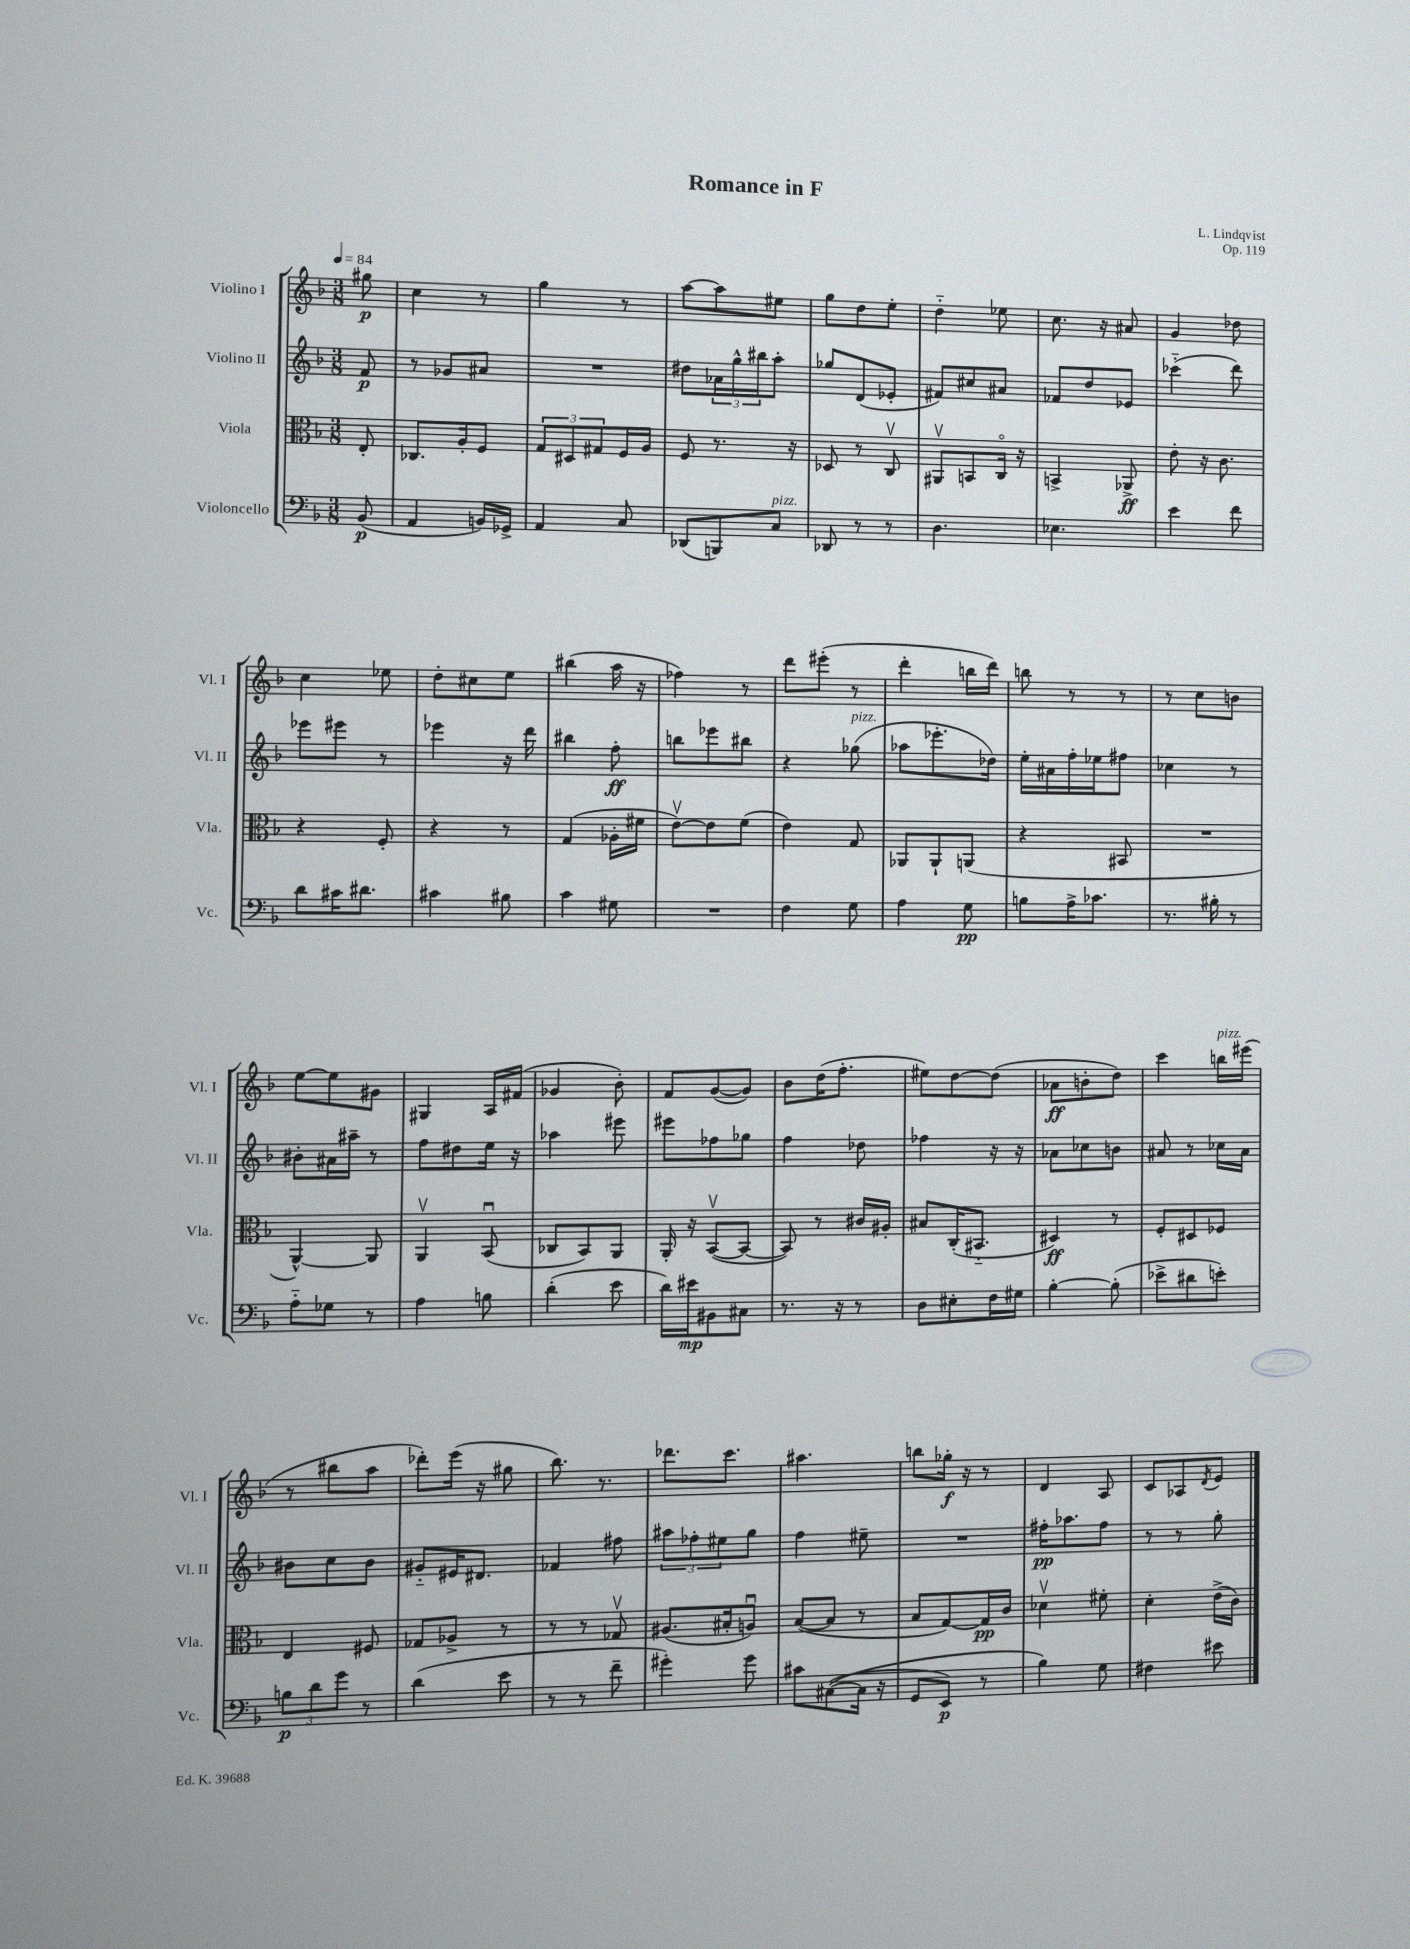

**kern	**dynam	**kern	**dynam	**kern	**dynam	**kern	**dynam
*part4	*part4	*part3	*part3	*part2	*part2	*part1	*part1
*staff4	*staff4	*staff3	*staff3	*staff2	*staff2	*staff1	*staff1
*I"Violoncello	*	*I"Viola	*	*I"Violino II	*	*I"Violino I	*
*I'Vc.	*	*I'Vla.	*	*I'Vl. II	*	*I'Vl. I	*
*clefF4	*	*clefC3	*	*clefG2	*	*clefG2	*
*k[b-]	*	*k[b-]	*	*k[b-]	*	*k[b-]	*
*M3/8	*	*M3/8	*	*M3/8	*	*M3/8	*
*MM84	*	*MM84	*	*MM84	*	*MM84	*
=	=	=	=	=	=	=	=
(8BB-/	p	8E'/	.	8f/	p	8gg#X\	p
=1	=1	=1	=1	=1	=1	=1	=1
4AA/	.	8.C-X/L	.	8r	.	4cc\	.
.	.	.	.	8g-X/L	.	.	.
.	.	16A'/k	.	.	.	.	.
16BBn/LL)	.	8F/J	.	8a#X/J	.	8r	.
16GG-X^/JJ	.	.	.	.	.	.	.
=2	=2	=2	=2	=2	=2	=2	=2
4AA/	.	12G/L	.	4.r	.	4gg\	.
.	.	12D#X/	.	.	.	.	.
.	.	12G#X/	.	.	.	.	.
8C/	.	16F/L	.	.	.	8r	.
.	.	16A/JJ	.	.	.	.	.
=3	=3	=3	=3	=3	=3	=3	=3
(8DD-X/L	.	8F/	.	8dd#X\L	.	[8aa\L	.
8BBBn/)	.	8.r	.	24a-X\L	.	8aa\]	.
.	.	.	.	24gg^^\	.	.	.
.	.	.	.	24bb#X\J	.	.	.
!LO:TX:a:i:t=pizz.	!	!	!	!	!	!	!
8C/J	.	.	.	8aa'\J	.	8ee#X\J	.
.	.	16r	.	.	.	.	.
=4	=4	=4	=4	=4	=4	=4	=4
8DD-X/	.	8D-X/	.	8gg-X/L	.	8gg\L	.
8r	.	8r	.	(8d/	.	8dd\	.
8r	.	8Cv/	.	8e-X'/J	.	8ee'\J	.
=5	=5	=5	=5	=5	=5	=5	=5
4.D\	.	8AA#Xv/L	.	8f#X/L)	.	4dd\	.
.	.	8BBn/	.	8cc#X/	.	.	.
.	.	16C/Jk	.	8a#X/J	.	8ee-X\	.
.	.	16r	.	.	.	.	.
=6	=6	=6	=6	=6	=6	=6	=6
4.E-X\	.	4BBn^/	.	8f-X/L	.	8.cc\	.
.	.	.	.	8dd/	.	.	.
.	.	.	.	.	.	16r	.
.	.	8AA-X^/	ff	8e-X/J	.	8a#X/	.
=7	=7	=7	=7	=7	=7	=7	=7
4e\	.	8e'\	.	(4ccc-X\	.	4g/	.
.	.	16r	.	.	.	.	.
.	.	8.c\	.	.	.	.	.
8f\	.	.	.	8ddd\)	.	8dd-X\	.
!!LO:LB:g=z
=8	=8	=8	=8	=8	=8	=8	=8
8d\L	.	4r	.	8eee-X\L	.	4cc\	.
16c#X\K	.	.	.	8eee#X\J	.	.	.
8.d#X\J	.	.	.	.	.	.	.
.	.	8F'/	.	8r	.	8ee-X\	.
=9	=9	=9	=9	=9	=9	=9	=9
4c#X\	.	4r	.	4eee-X\	.	8dd'\L	.
.	.	.	.	.	.	8cc#X\	.
8B#X\	.	8r	.	16r	.	8ee\J	.
.	.	.	.	16ddd\	.	.	.
=10	=10	=10	=10	=10	=10	=10	=10
4c\	.	(4G/	.	4bb#X\	.	(4bb#X\	.
8G#X\	.	16A-X'\LL	.	8ff'\	ff	16aa\	.
.	.	16f#X\JJ	.	.	.	16r	.
=11	=11	=11	=11	=11	=11	=11	=11
4.r	.	[8ev\L)	.	8bbn\L	.	4ff-X\)	.
.	.	8e\]	.	8eee-X\	.	.	.
.	.	(8f\J	.	8bb#X\J	.	8r	.
=12	=12	=12	=12	=12	=12	=12	=12
4F\	.	4e\)	.	4r	.	8ddd\L	.
.	.	.	.	.	.	(8eee#X'\J	.
!	!	!	!	!LO:TX:a:i:t=pizz.	!	!	!
8G\	.	8G/	.	(8gg-X\	.	8r	.
=13	=13	=13	=13	=13	=13	=13	=13
4A\	.	8AA-X/L	.	8aa-X\L	.	4ddd'\	.
.	.	8AA-`/	.	8.eee-X'\	.	.	.
8G\	pp	(8AAn/J	.	.	.	16bbn\LL	.
.	.	.	.	16dd-X\Jk)	.	16ddd\JJ)	.
=14	=14	=14	=14	=14	=14	=14	=14
8Bn\L	.	4r	.	16ee'\LL	.	8bbn\	.
.	.	.	.	16a#X\	.	.	.
16A^\K	.	.	.	16ff'\	.	8r	.
8.c-X\J	.	.	.	16ee-X\J	.	.	.
.	.	8BB#X/	.	8ff#X\J	.	8r	.
=15	=15	=15	=15	=15	=15	=15	=15
8.r	.	4.r	.	4cc-X\	.	8r	.
.	.	.	.	.	.	8cc\L	.
16B#X'\	.	.	.	.	.	.	.
8r	.	.	.	8r	.	8bn\J	.
!!LO:LB:g=z
=16	=16	=16	=16	=16	=16	=16	=16
8A\L	.	[4AA^^/)	.	8b#X'\L	.	[8ee\L	.
8G-X\J	.	.	.	16a#X\L	.	8ee\]	.
.	.	.	.	16aa#X~\JJ	.	.	.
8r	.	8AA/]	.	8r	.	8g#X\J	.
=17	=17	=17	=17	=17	=17	=17	=17
4A\	.	4AAv/	.	8ff\L	.	4G#X/	.
.	.	.	.	8dd#X\	.	.	.
8Bn\	.	(8BB-u/	.	16ee\Jk	.	16A/LL	.
.	.	.	.	16r	.	(16f#X/JJ	.
=18	=18	=18	=18	=18	=18	=18	=18
(4d'\	.	8C-X/L	.	4aa-X\	.	4g-X/	.
.	.	8BB-/)	.	.	.	.	.
8e\	.	8AA/J	.	8eee#X\	.	8b-'\)	.
=19	=19	=19	=19	=19	=19	=19	=19
16d\LL)	.	16AA'/	.	8eee#X\L	.	8f/L	.
16e#X\J	mp	16r	.	.	.	.	.
8BB#X\	.	([8BB-v/L	.	8ff-X\	.	([8g/	.
8C#X\J	.	8BB-/J_	.	8gg-X\J	.	8g/J])	.
=20	=20	=20	=20	=20	=20	=20	=20
8.r	.	8BB-/])	.	4ff\	.	8b-\L	.
.	.	8r	.	.	.	(16dd\K	.
16r	.	.	.	.	.	8.ff'\J	.
8r	.	16c#X/LL	.	8dd-X\	.	.	.
.	.	16A#X'/JJ	.	.	.	.	.
=21	=21	=21	=21	=21	=21	=21	=21
8D\L	.	8B#X/L	.	4ff-X\	.	8ee#X\L)	.
8E#X'\	.	(16C'/K	.	.	.	[8dd\	.
.	.	8.BB#X/J	.	.	.	.	.
16F\L	.	.	.	16r	.	(8dd\J]	.
16G#X\JJ	.	.	.	16r	.	.	.
=22	=22	=22	=22	=22	=22	=22	=22
[4B-'\	.	4D#X/)	ff	8a-X\L	.	8a-X\L	ff
.	.	.	.	8cc-X\	.	8bn'\	.
(8B-'\]	.	8r	.	8bn\J	.	8dd\J)	.
=23	=23	=23	=23	=23	=23	=23	=23
8e-X^\L	.	8F'/L	.	8a#X/	.	4ccc\	.
8d#X\	.	8D#X/	.	8r	.	.	.
!	!	!	!	!	!	!LO:TX:a:i:t=pizz.	!
8en'\J)	.	8F-X/J	.	16cc-X\LL	.	16bbn\LL	.
.	.	.	.	16a#\JJ	.	(16eee#X\JJ	.
!!LO:LB:g=z
=24	=24	=24	=24	=24	=24	=24	=24
12Bn\L	p	4E/	.	8b#X\L	.	8r	.
12d\	.	.	.	.	.	.	.
.	.	.	.	8cc\	.	8bb#X\L	.
12g\J	.	.	.	.	.	.	.
8r	.	8F#X/	.	8b#\J	.	8aa\J	.
=25	=25	=25	=25	=25	=25	=25	=25
(4d\	.	8G-X/L	.	8g#X/L	.	8ddd-X'\L)	.
.	.	8A-X^/J	.	16e#X/K	.	(16eee\Jk	.
.	.	.	.	8.d#X/J	.	16r	.
8e\	.	8r	.	.	.	8gg#X\	.
=26	=26	=26	=26	=26	=26	=26	=26
8r	.	8r	.	4f-X/	.	8.bb-\)	.
8r	.	8r	.	.	.	.	.
.	.	.	.	.	.	8.r	.
8f~\	.	8G-Xv/	.	8ff#X\	.	.	.
=27	=27	=27	=27	=27	=27	=27	=27
4g#X'\)	.	(8.A#X/L	.	12aa#X\L	.	8.ddd-X\L	.
.	.	.	.	12ff-X'\	.	.	.
.	.	.	.	12ee#X\	.	.	.
.	.	16B#X'/k	.	.	.	8.ccc\J	.
8g#\	.	8Anu/J)	.	8gg\J	.	.	.
=28	=28	=28	=28	=28	=28	=28	=28
8c#X\L	.	([8B-/L	.	4ff\	.	4.aa#X\	.
(([8C#X\	.	8B-/J]	.	.	.	.	.
16C#\Jk]	.	8r	.	8ee#X~\	.	.	.
16r	.	.	.	.	.	.	.
=29	=29	=29	=29	=29	=29	=29	=29
8GG/L	.	8B-/L	.	4.r	.	8bbn\L	.
8EE/J)	p	[8G/)	.	.	.	16gg-X'\Jk	f
.	.	.	.	.	.	16r	.
8r	.	16G/L]	pp	.	.	8r	.
.	.	16c/JJ	.	.	.	.	.
=30	=30	=30	=30	=30	=30	=30	=30
4B-\)	.	4d-Xv\	.	16ff#X'\KL	pp	4d/	.
.	.	.	.	8.aa-X\	.	.	.
8G\	.	8f#X'\	.	8ff#\J	.	8A/	.
=31	=31	=31	=31	=31	=31	=31	=31
4F#X\	.	4d'\	.	8r	.	8c/L	.
.	.	.	.	8r	.	8A-X/	.
.	.	.	.	.	.	8qd/	.
8e#X\	.	(16e^\LL	.	8gg'\	.	8e/J	.
.	.	16c\JJ)	.	.	.	.	.
==	==	==	==	==	==	==	==
*-	*-	*-	*-	*-	*-	*-	*-
